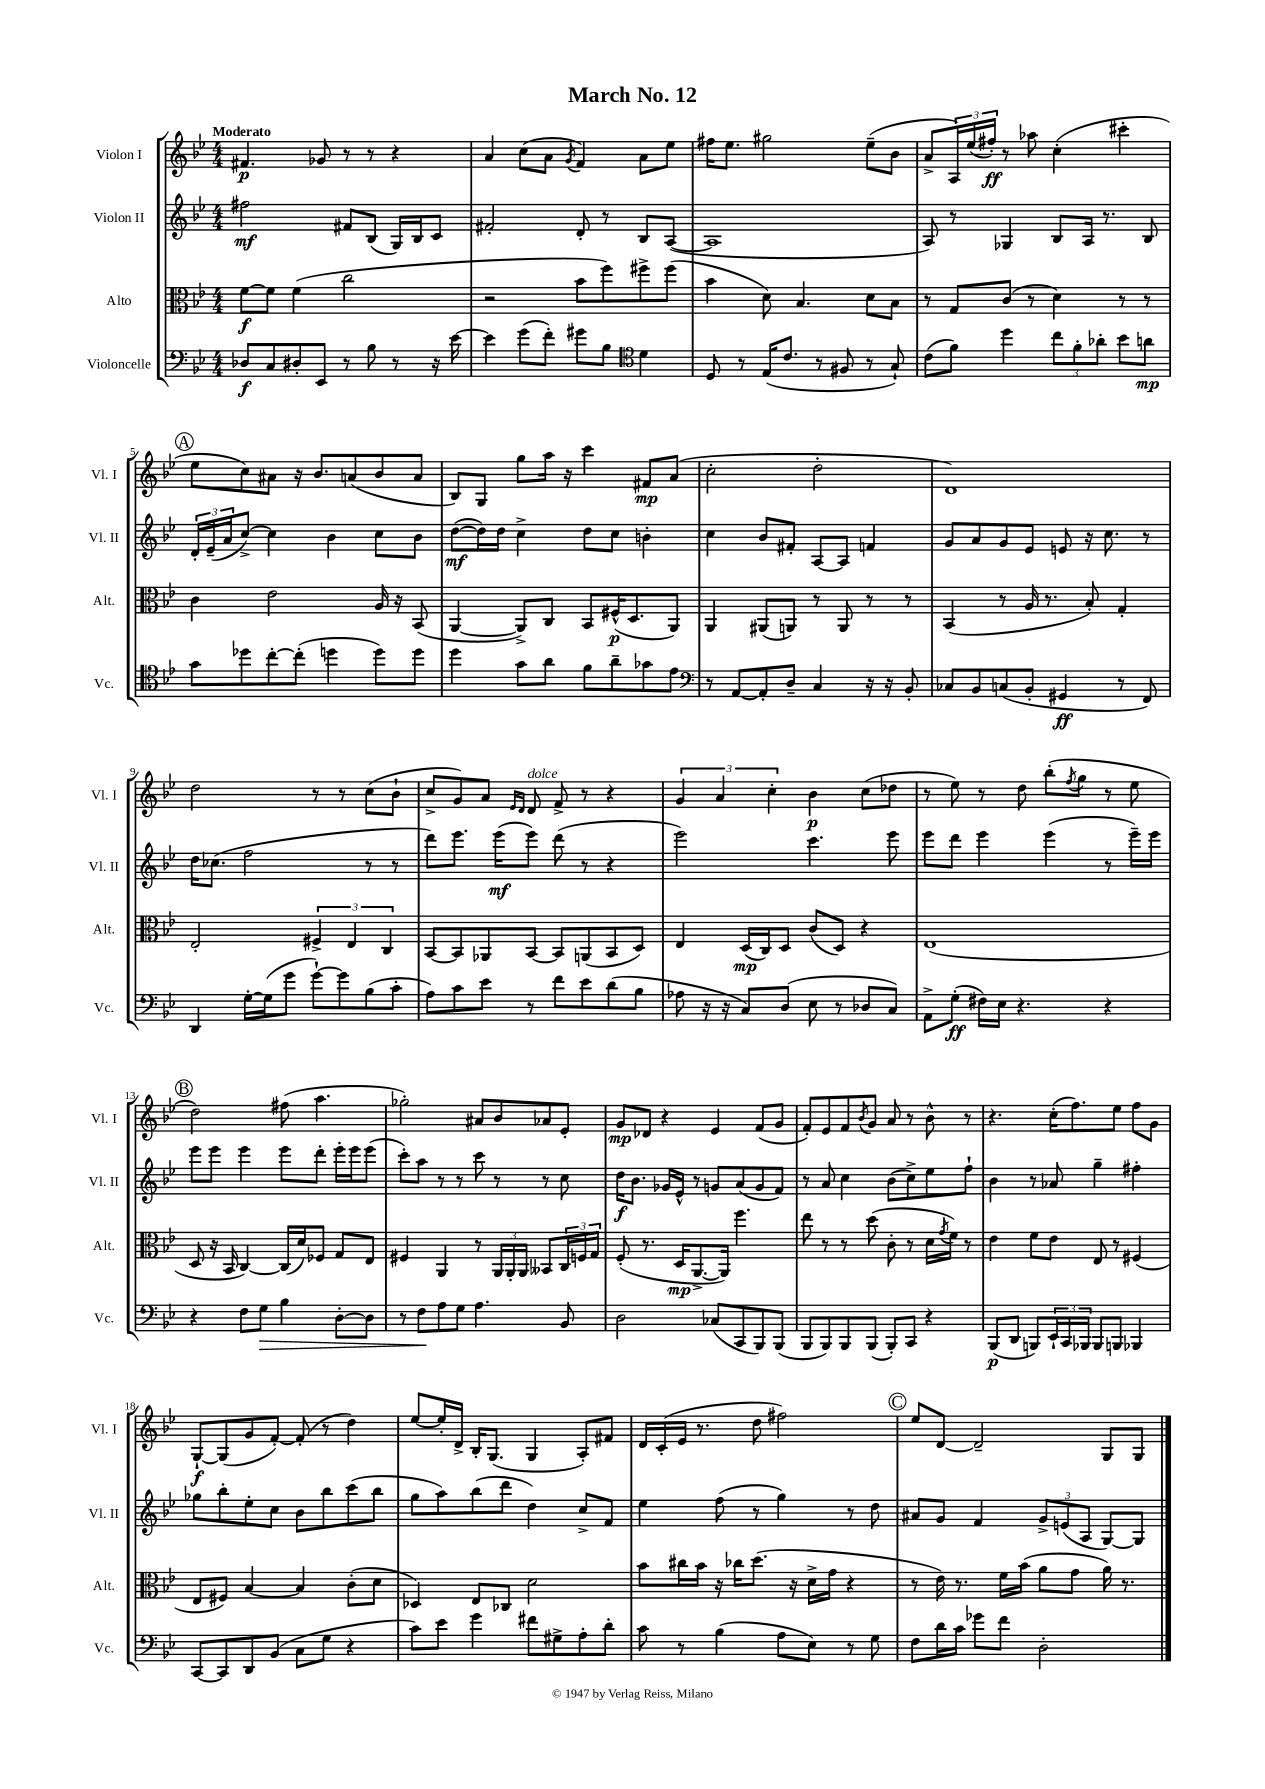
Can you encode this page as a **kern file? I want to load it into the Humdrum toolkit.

**kern	**kern	**kern	**kern
*staff4	*staff3	*staff2	*staff1
*clefF4	*clefC3	*clefG2	*clefG2
*k[b-e-]	*k[b-e-]	*k[b-e-]	*k[b-e-]
*M4/4	*M4/4	*M4/4	*M4/4
8D-	[8f	2ff#	4.f#
8C	8f]	.	.
8D#'	(4f	.	.
8EE-	.	.	8g-
8r	2cc	8f#	8r
8B-	.	(8B-	8r
8r	.	16G)	4r
.	.	16B-	.
16r	.	8c	.
[16e-	.	.	.
=	=	=	=
4e-]	2r	2f#'	4a
(8g	.	.	(8cc
8f')	.	.	8a
.	.	.	8qg
8g#	8b-	8d'	4f)
8B-	8ff)	8r	.
*clefC4	*	*	*
4d	8ff#^	8B-	8a
.	(8ff#	([8A	8ee-
=	=	=	=
8D	4b-	1A]	16ff#
.	.	.	8.ee-
8r	.	.	.
(16E-	8d)	.	2gg#
8.c	.	.	.
.	4.B-	.	.
8r	.	.	.
8F#	.	.	.
8r	8d	.	(8ee-~
8G`)	8B-	.	8b-
=	=	=	=
(8c	8r	8A)	8a^
8f)	8G	8r	24A)
.	.	.	(24ee-
.	.	.	24ff#')
4dd	(8c	4G-	8r
.	8r	.	8aa-
12cc	4d)	8B-	(4cc'
12f'	.	.	.
.	.	16A	.
12a-'	.	.	.
.	.	8.r	.
8b-	8r	.	4ccc#'
8a	8r	8B-	.
=	=	=	=
8g	4c	24d'	8ee-
.	.	(24e-~	.
.	.	24a	.
8dd-	.	[8cc^)	8cc)
[8cc'	2e-	4cc]	8a#
(8cc']	.	.	16r
.	.	.	8.b-
4dd	.	4b-	.
.	.	.	(8a
8dd)	16A	8cc	8b-
.	16r	.	.
8dd	(8BB-	8b-	8a
=	=	=	=
4dd	[4AA	([8dd	8B-)
.	.	16dd])	8G
.	.	16dd	.
8g	8AA^])	4cc^	8gg
8a	8C	.	16aa
.	.	.	16r
8f	8BB-	8dd	4ccc
8a~	(16F#^^	8cc	.
.	8.D	.	.
8g-	.	4b'	8f#
8e-	8AA)	.	(8a
=	=	=	=
*clefF4	*	*	*
8r	4AA	4cc	2cc'
[8AA	.	.	.
8AA']	(8AA#	8b-	.
8D~	8AA)	8f#'	.
4C	8r	[8A	2dd'
.	8AA	8A]	.
16r	8r	4f	.
16r	.	.	.
8BB-'	8r	.	.
=	=	=	=
8C-	(4BB-	8g	1d)
8BB-	.	8a	.
(8C	8r	8g	.
8BB-'	16A	8e-	.
.	8.r	.	.
4GG#	.	8e	.
.	8B-')	16r	.
.	.	8.cc	.
8r	4G'	.	.
8FF)	.	8r	.
=	=	=	=
4DD	2E-'	16dd	2dd
.	.	(8.cc-	.
[16G'	.	2ff	.
(16G]	.	.	.
8g	.	.	.
[8g`)	6F#^	.	8r
8g]	.	.	8r
.	6E-	.	.
(8B-	.	8r	(8cc
.	6C	.	.
8c'	.	8r	8b-`
=	=	=	=
8A)	[8BB-	8ddd)	8cc^
8c	8BB-]	8.eee-	8g)
8e-	8AA-	.	8a
.	.	(16eee-	.
.	.	.	16qqe-
.	.	.	16qqd
8r	[8BB-	8eee-)	8d
8f	8BB-]	(8ddd	8f^
8e-	(8AA	8r	8r
(8d	8BB-	4r	4r
8B-	8D)	.	.
=	=	=	=
8A-	4E-	2eee-)	6g
16r	.	.	.
.	.	.	6a
16r	.	.	.
8C)	(16D	.	.
.	16C)	.	.
.	.	.	6cc'
(8D	8D	.	.
8E-	(8c	4.ccc	4b-
8r	8D)	.	.
8D-	4r	.	(8cc
8C)	.	8eee-	8dd-
=	=	=	=
8AA^	(1E-	8eee-	8r
(8G'	.	8ddd	8ee-)
16F#)	.	4eee-	8r
16E-	.	.	.
4.r	.	.	8dd
.	.	(4eee-	(8bb-'
.	.	.	8qff
.	.	.	8gg
4r	.	8r	8r
.	.	16eee-~)	8ee-
.	.	16eee-	.
=	=	=	=
4r	8D	8eee-	2dd)
.	16r	8eee-	.
.	16BB-	.	.
8F	[4C)	4eee-	.
8G	.	.	.
4B-	(16C]	8eee-	(8ff#
.	16d)	.	.
.	8F-	8ddd'	4.aa
[8D'	8G	16eee-'	.
.	.	16eee-	.
8D]	8E-	(8eee-	.
=	=	=	=
8r	4F#	8ccc')	2gg-')
8F	.	8aa	.
8A	4AA	8r	.
8G	.	8r	.
4.A	8r	8ccc	8a#
.	24AA	8r	8b-
.	24AA'	.	.
.	24AA	.	.
.	8BB--	8r	8a-
8BB-	24C	8cc	8e-'
.	24F	.	.
.	24G	.	.
=	=	=	=
2D	(8F'	16dd	8g
.	.	8.b-	.
.	8.r	.	8d-
.	.	16g-	4r
.	16D	16e-^^	.
.	[8.AA^	8r	.
(8C-	.	8g	4e-
.	16AA])	.	.
8CC	4.ff	(8a	.
8BBB-)	.	8g	(8f
(8BBB-	.	8f)	8g
=	=	=	=
8BBB-	8ee-	8r	8f')
8BBB-)	8r	8a	8e-
8BBB-	8r	4cc	8f
.	.	.	8qb-
(8BBB-	(8dd	.	8g
8BBB-')	8c'	(8b-	8a
8CC	8r	8cc^)	8r
4r	16d	8ee-	8b-^^
.	8qg	.	.
.	16f)	.	.
.	8r	8ff`	8r
=	=	=	=
(8BBB-	4e-	4b-	4.r
8DD	.	.	.
8BBB)	8f	8r	.
24EE-`	8e-	8a-	(16cc'
24CC	.	.	.
.	.	.	8.ff)
24BBB-	.	.	.
8BBB-	8E-	4gg~	.
8BBB	8r	.	8ee-
4BBB-	(4F#	4ff#'	8ff
.	.	.	8g
=	=	=	=
[8CC	8E-	8gg-	[8G`
8CC]	8F#)	8bb-'	(8G]
8DD	[4B-	8ee-'	8g
(8BB-	.	8cc	[8f')
8C	4B-]	8b-	(8f']
8G	.	8bb-	8r
4r	(8c'	(8ccc	4dd)
.	8d	8bb-	.
=	=	=	=
8c)	4D-)	8gg	[8ee-
8e-	.	8aa)	16ee-']
.	.	.	16d^
4g	8E-	(8bb-	16B-'
.	.	.	(8.G
.	8C-	8ddd	.
8f#	2d	4dd)	4G
8G#^	.	.	.
8A'	.	8cc^	8A')
8d'	.	8f	8f#
=	=	=	=
8c	8b-	4ee-	16d
.	.	.	(16c'
8r	16cc#	.	16e-
.	16b-	.	8.r
(4B-	16r	(8ff	.
.	16cc-	.	.
.	(8.dd	8r	8dd
8A	.	4gg)	2ff#)
.	16r	.	.
8E-)	16d^	.	.
.	16g	.	.
8r	4r	8r	.
8G	.	8dd	.
=	=	=	=
8F	8r	8a#	8ee-
16d	16e-)	8g	[8d
16c	8.r	.	.
8g-	.	4f	2d~]
8f	16f	.	.
.	(16b-	.	.
2D'	8a	12g^	.
.	.	(12e	.
.	8g	.	.
.	.	12A	.
.	16a)	[8G)	8G
.	8.r	.	.
.	.	8G]	8G
==	==	==	==
*-	*-	*-	*-
